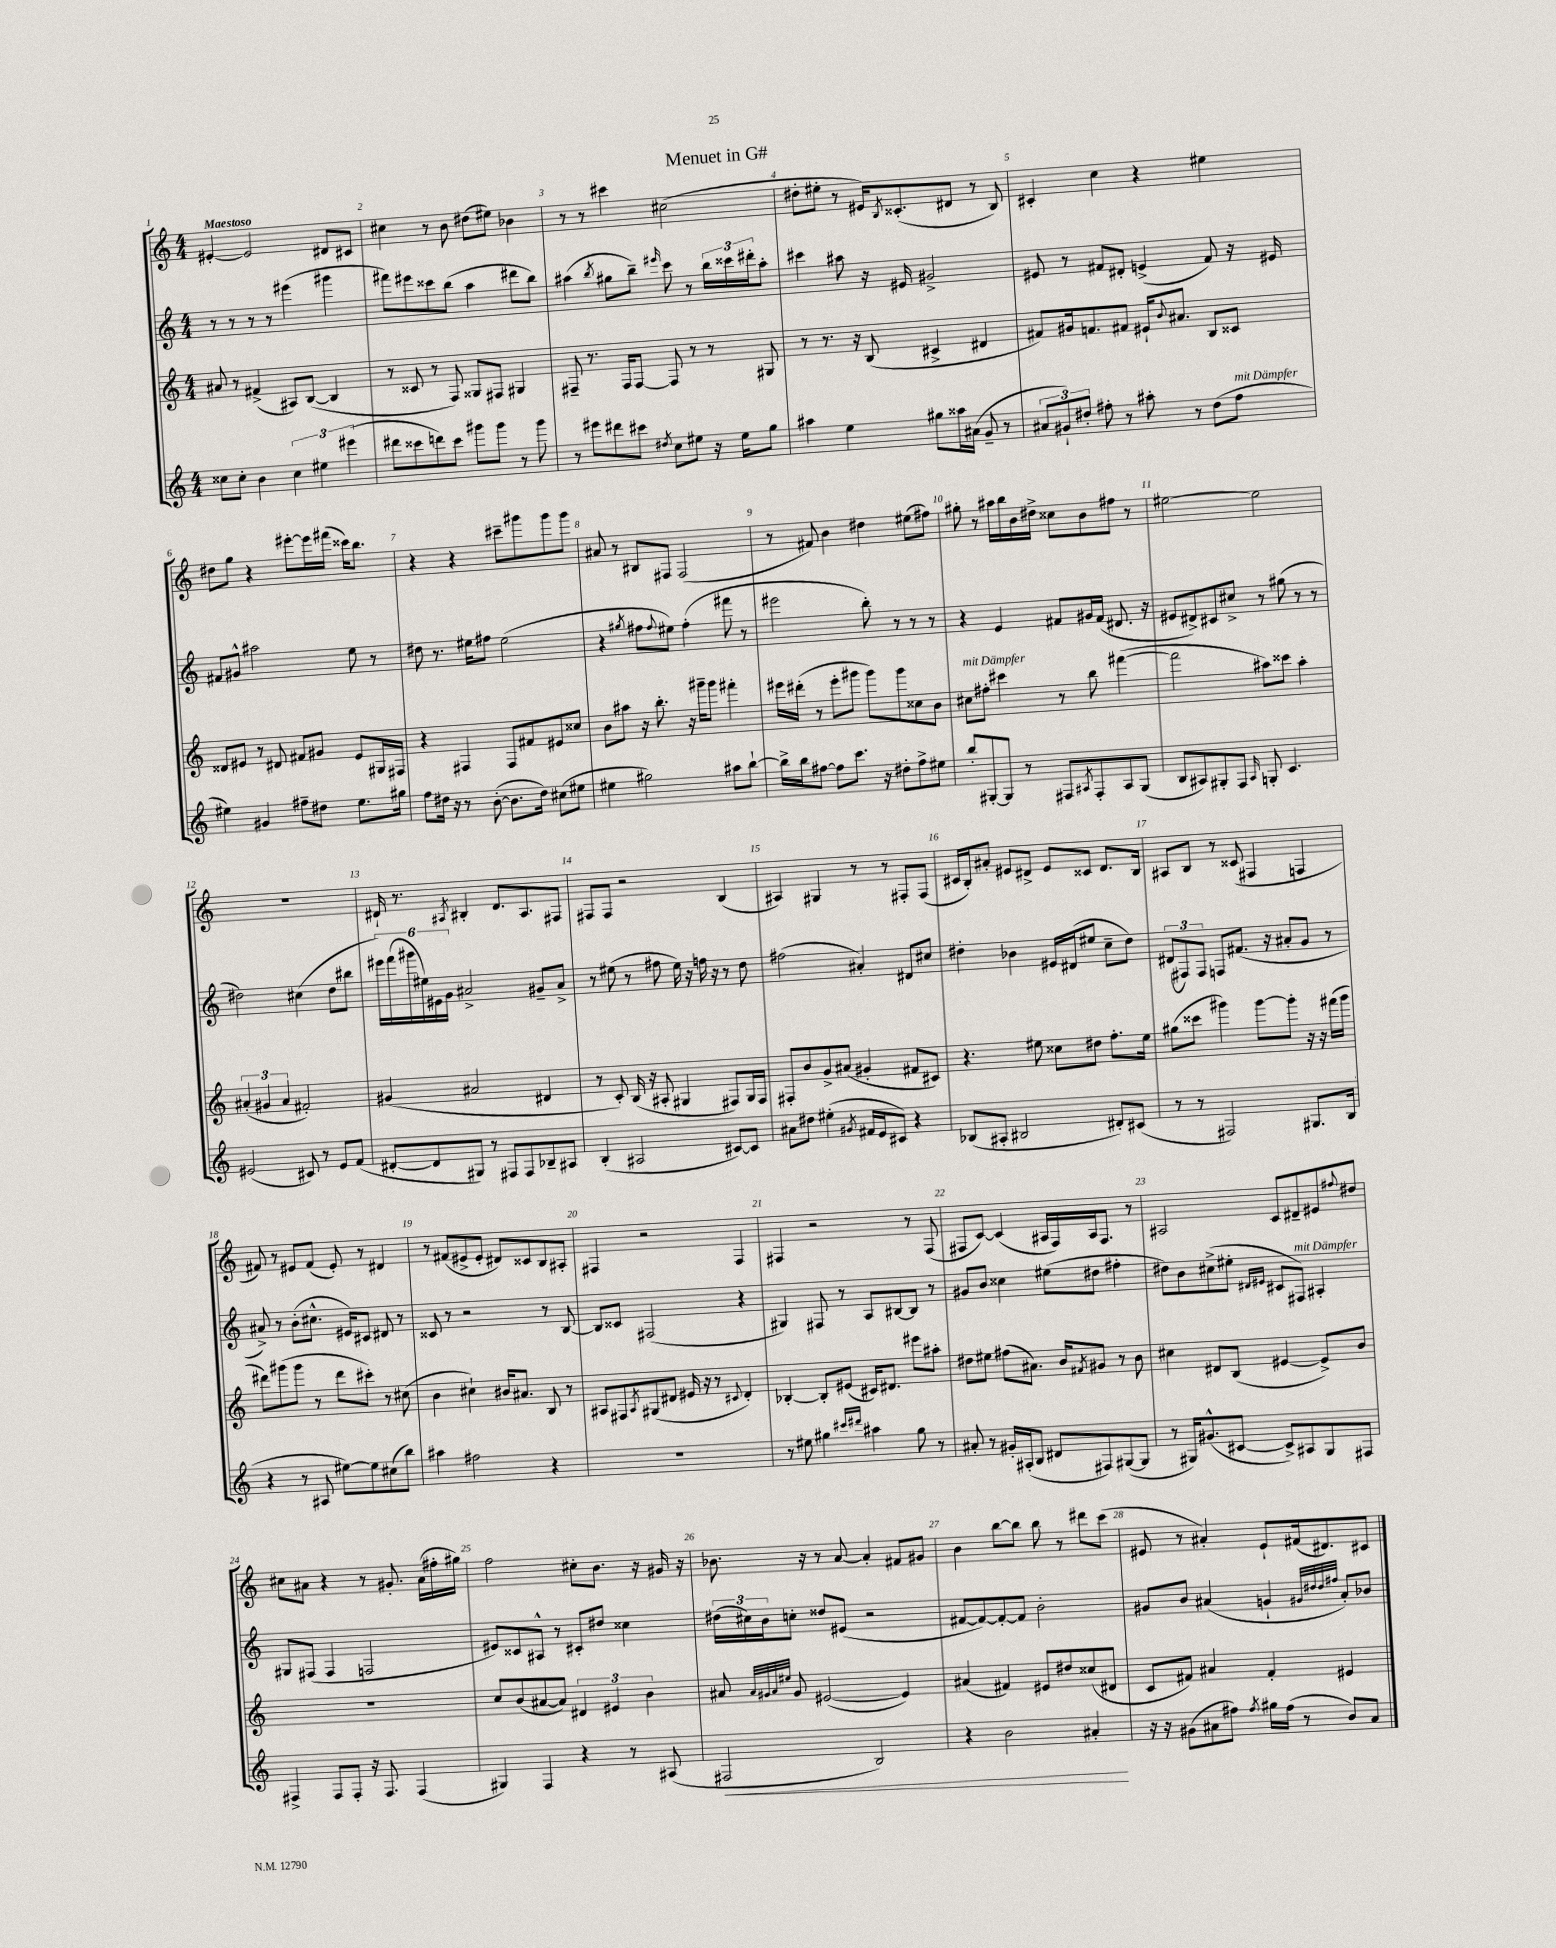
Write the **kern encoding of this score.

**kern	**kern	**kern	**kern
*staff4	*staff3	*staff2	*staff1
*clefG2	*clefG2	*clefG2	*clefG2
*k[]	*k[]	*k[]	*k[]
*M4/4	*M4/4	*M4/4	*M4/4
8cc##	8a#	8r	[4e#'
8cc##'	8r	8r	.
4b	(4f#^	8r	2e#]
.	.	8r	.
6cc##	8A#)	(4eee#	.
.	([8B	.	.
6ee#	.	.	.
.	4B]	4ggg#	8d#
(6eee#	.	.	.
.	.	.	8c#
=	=	=	=
8ddd#	8r	8fff#)	4cc#
8ccc##	8c##	8eee#	.
8ddd)	8r	8ccc##	8r
8ccc##	8F)	(8bb	8b
8ggg#	8G##	4aa	(8dd#
8ggg#	8F#	.	8ee#)
8r	4G#	8ddd#	4b-
8ggg#	.	8bb)	.
=	=	=	=
8r	8F#~	(4aa#	8r
8eee#	8.r	.	8r
.	.	8qbb	.
8ddd#	.	8gg#	4ccc#
.	16F#	.	.
8ccc#	[8F#	8bb~)	.
8qdd#	.	16qqeee#	.
8cc	8F#]	8ccc	(2cc#
8ee#	8r	8r	.
16r	8r	24bb	.
.	.	24ccc##	.
16ee#	.	.	.
.	.	24ddd#'	.
8gg	8G#	8aa#'	.
=	=	=	=
4aa#	8r	4ccc#	8dd#'
.	8.r	.	8ee#'
4ee	.	8aa#	8r
.	16r	.	.
.	(8B	16r	16e#)
.	.	.	8qB
.	.	16e#	(8.c##'
8gg#	4c#^	2g#^	.
16aa##	.	.	8d#
(16a#	.	.	.
8g~	4d#	.	8r
8r	.	.	8B)
=	=	=	=
12a#	8f#)	8e#	4c#'
12g#`)	.	.	.
.	16g#	8r	.
12dd#'	.	.	.
.	8.f	.	.
8ff#'	.	8f#	4cc
8r	8f#	8d#'	.
8aa#'	16e#`	(4e^	4r
.	8qqb	.	.
.	8.a#	.	.
8r	.	.	.
(8dd#	8B	8f#)	4ee#
8ff#	8c##	16r	.
.	.	16e#	.
=	=	=	=
4ee#)	8d##	8f#	8dd#
.	8e#	8g#^^	8gg
4g#	8r	2aa#	4r
.	8d#	.	.
8ff#~	8f#	.	[8eee#'
8dd#	8g#	.	16eee#]
.	.	.	(16fff#
8.ee#	8e#	8ee	16ccc##)
.	.	.	8.bb
.	16G#	8r	.
16gg#	16F#	.	.
=	=	=	=
8ff	4r	8dd#	4r
16dd#	.	8.r	.
16r	.	.	.
8r	4F#	.	4r
.	.	16ee#	.
([8b'	.	8ff#	.
8.b]	8F#	(2ee#	8ccc#~
.	8f#	.	8ggg#
16dd#)	.	.	.
(8cc#	8e#	.	8ggg#
8ee#	8cc##	.	8ggg#
=	=	=	=
4ee#	8b	4r	8a#
.	8aa#	.	8r
.	.	8qgg#	.
2gg#)	16r	8ff#	8B#
.	8.bb'	.	.
.	.	8qqff#	.
.	.	8ee#)	8F#
.	16r	(4ff#'	(2F#
.	16ggg#~	.	.
.	8ggg#	.	.
8aa#	4fff#'	8fff#	.
[8bb`	.	8r	.
=	=	=	=
16bb^]	16eee#	2eee#	8r
16bb	(16ddd#'	.	.
[8ff#	8r	.	8f#)
8ff#]	8eee#'	.	4b
8.ccc	8ggg#	.	.
.	8ggg#)	8bb')	4dd#
16r	.	.	.
8dd#'	8ggg#	8r	.
8ff#^	8cc##	8r	(8ee#
8ee#	8b	8r	8ff#)
=	=	=	=
8bb'	8cc#	4r	8gg#'
[8G#'	8ff#'	.	8r
8G#]	4ccc#	4e	16aa#
.	.	.	16bb
8r	.	.	16b
.	.	.	16dd#^
8F#	8r	8f#	8cc##
8qA#	.	.	.
8F#'	8bb	16g#	8b
.	.	(16f#	.
8A#	([4fff#	8.d#	8ff#
(8G#	.	.	8r
.	.	16r	.
=	=	=	=
8B	2fff#]	8e#	[2ee#
8A#)	.	8d#^)	.
8G#'	.	8c#	.
8F	.	8cc#^	.
16qqA#	.	.	.
8G'	8aa#)	8r	2ee#]
4.c	8ccc##	(8gg#	.
.	4aa#'	8r	.
.	.	8r	.
=	=	=	=
(2e#	(6a#'	2dd#)	1r
.	6g#	.	.
.	6a#	.	.
8c#)	2f#')	(4cc#	.
8r	.	.	.
8e#	.	8dd#	.
(8f	.	8bb#	.
=	=	=	=
[8d#'	(4g#	24eee#)	16d#`
.	.	(24fff	.
.	.	.	8.r
.	.	24ggg#	.
8d#]	.	24ee#)	.
.	.	24e#	.
.	.	24g	.
.	.	.	8qA#
8G#)	2a#	2a#^	4B#'
8r	.	.	.
8F#	.	.	8.d#
8F#	.	.	.
.	.	.	8.A#
8B-~	4d#	8g#~	.
8A#	.	8a#^	8F#
=	=	=	=
(4B'	8r	8r	8F#
.	8c')	(8ee#	8F#
2A#	(16B	8r	2r
.	16r	.	.
.	8A#'	8ff#	.
.	4G#	16ee#)	.
.	.	16r	.
.	.	16ff	.
.	.	16r	.
[8c#)	8F#)	8r	(4B
8c#]	16G#	8dd	.
.	16F#	.	.
=	=	=	=
8a#	8F#'	(2ff#	4A#)
8dd#	8b	.	.
(4ee#'	8g^	.	4G#
.	(8a#	.	.
8qg#	.	.	.
16f#	4g#'	4a#')	8r
16e	.	.	.
8c#)	.	.	8r
4r	8f#	8d#	8F#'
.	8c#)	8cc#	(8F#
=	=	=	=
(8B-	4.r	4dd#'	16c#
.	.	.	16B')
8A#'	.	.	8a#'
2B#	.	4b-	8e#
.	8ee#	.	8d#^
.	8cc##	16e#	8e#
.	.	(16d#	.
.	8dd#	8ee#	8c##
8d#')	8.ff'	8cc~	8.d#
(8c#	.	8dd#)	.
.	16ee#	.	16B
=	=	=	=
8r	(8gg#	(12d#	8A#
.	.	12F#)	.
8r	8ccc##	.	8B
.	.	12F#	.
2F#)	4ggg#)	8F	8r
.	.	(8.f#	(8c##
.	[8ggg#	.	4F#
.	.	16r	.
.	8ggg#']	8a#'	.
8.G#	16r	8g	4F
.	16r	.	.
.	(16fff#	8r	.
(16B	16ggg#	.	.
=	=	=	=
4r	8ddd#)	8a#^)	8f#)
.	(8ggg#	8r	8r
8r	8ggg#	(8b'	8e#
8A#	8r	8.cc#^^	(8f#
[8ee#)	8ddd#	.	8e#')
.	.	16e#)	.
8ee#]	8ccc#')	8c#	8r
(8cc#	8r	8d#	4d#
8bb)	(8cc#	8r	.
=	=	=	=
4aa#	4b	8c##	8r
.	.	8r	(8f#
2ff#	4cc#`)	2r	8e#^
.	.	.	8e#'
.	16b#	.	8d#)
.	8.a#	.	.
.	.	.	8c##
4r	8B	8r	8B
.	8r	[8B	8A#'
=	=	=	=
1r	8A#	8B]	4F#
.	8F#	8c##	.
.	8qA#	.	.
.	(8G#	(2F#	2r
.	8d#	.	.
.	16e#	.	.
.	16r	.	.
.	8r	.	.
.	8qqc#	.	.
.	4d#')	4r	4F#
=	=	=	=
8r	[4B-'	4G#)	4F#
8ee#	.	.	.
4gg#	8B-']	8F#	2r
.	(8e#	8r	.
16qqccc#	.	.	.
16qqddd#	.	.	.
4aa#	16c#)	8A	.
.	8.d#	.	.
.	.	[8B#	.
8gg#	8eee#	8B#]	8r
8r	8aa#'	8r	(8F#
=	=	=	=
8a#'	8dd#	8g#	8F#
8r	8ee#	8b	[8c)
16g#'	(8ff#	4cc##	(4c]
(16A#'	.	.	.
8B	8.a#)	.	.
8d#	.	(8ee#	16A#
.	16b	.	16F#)
.	8qf#	.	.
8F#)	8g#	8dd#	16A#
.	.	.	8.F#
([8G#	8r	4ff#'	.
8G#]	8b	.	8r
=	=	=	=
8r	4cc#	8dd#)	2A#
16G#)	.	8b	.
(8.g#^^	.	.	.
.	8d#	(8cc#^	.
[8c#	(8B	8ee#'	.
.	.	16qqd#	.
.	.	16qqe#	.
8c#^])	[4e#	8c#	8c
8A#	.	8F#)	8d#~
8G#	8e#^])	4A#'	8e#
.	.	.	8qqff#
8F#	8b	.	8dd#
=	=	=	=
4F#^	1r	8G#	8cc#
.	.	(8F#	8a#
8F#	.	4F#	4r
8F#'	.	.	.
16r	.	2F	8r
8.F#	.	.	.
.	.	.	8.g#'
(4F#	.	.	.
.	.	.	(16a#
.	.	.	16ff#'
.	.	.	16gg#)
=	=	=	=
4G#)	8cc	8e#)	2ff
.	(8b	8c##	.
4F	[8a#	8A#^^	.
.	8a#])	8r	.
4r	6d#	8c#'	8cc#'
.	.	8dd#	8.b
.	6e#	.	.
8r	.	4cc##	.
.	.	.	16r
.	6b	.	.
(8A#	.	.	16g#
.	.	.	16r
=	=	=	=
2F#	8a#	(24dd#	8.b-
.	.	24cc#)	.
.	.	24b	.
.	32qqa#	.	.
.	32qqg#	.	.
.	32qqa#	.	.
.	32qqee#	.	.
.	8g#	8cc'	.
.	.	.	16r
.	([2e#	8dd##	8r
.	.	(8e#	[8a
2B)	.	2r	4a']
.	4e#])	.	8f#
.	.	.	8g#
=	=	=	=
4r	(4a#	[8f#	4b
.	.	8f#_)	.
2b	4f#)	8f#'_	[8bb
.	.	8f#]	8bb]
.	8e#	2b'	8bb
.	8dd#	.	8r
4a#'	(8cc##	.	8ddd#
.	8d#	.	(8ccc
=	=	=	=
16r	8c	8g#	8e#
16r	.	.	.
(8g#	8f#)	8b	8r
8a#	4a#	(4a#	4a#')
8ff#)	.	.	.
8qff#	.	.	.
16gg#	4f#'	4g`	8e#`
(16ff#	.	.	.
8r	.	.	(16f#
.	.	.	8.d#)
.	.	32qqg#	.
.	.	32qqdd#	.
.	.	32qqdd#	.
.	.	32qqff#	.
8b)	4e#	8a#')	.
8a#	.	8b-	8c#
==	==	==	==
*-	*-	*-	*-
